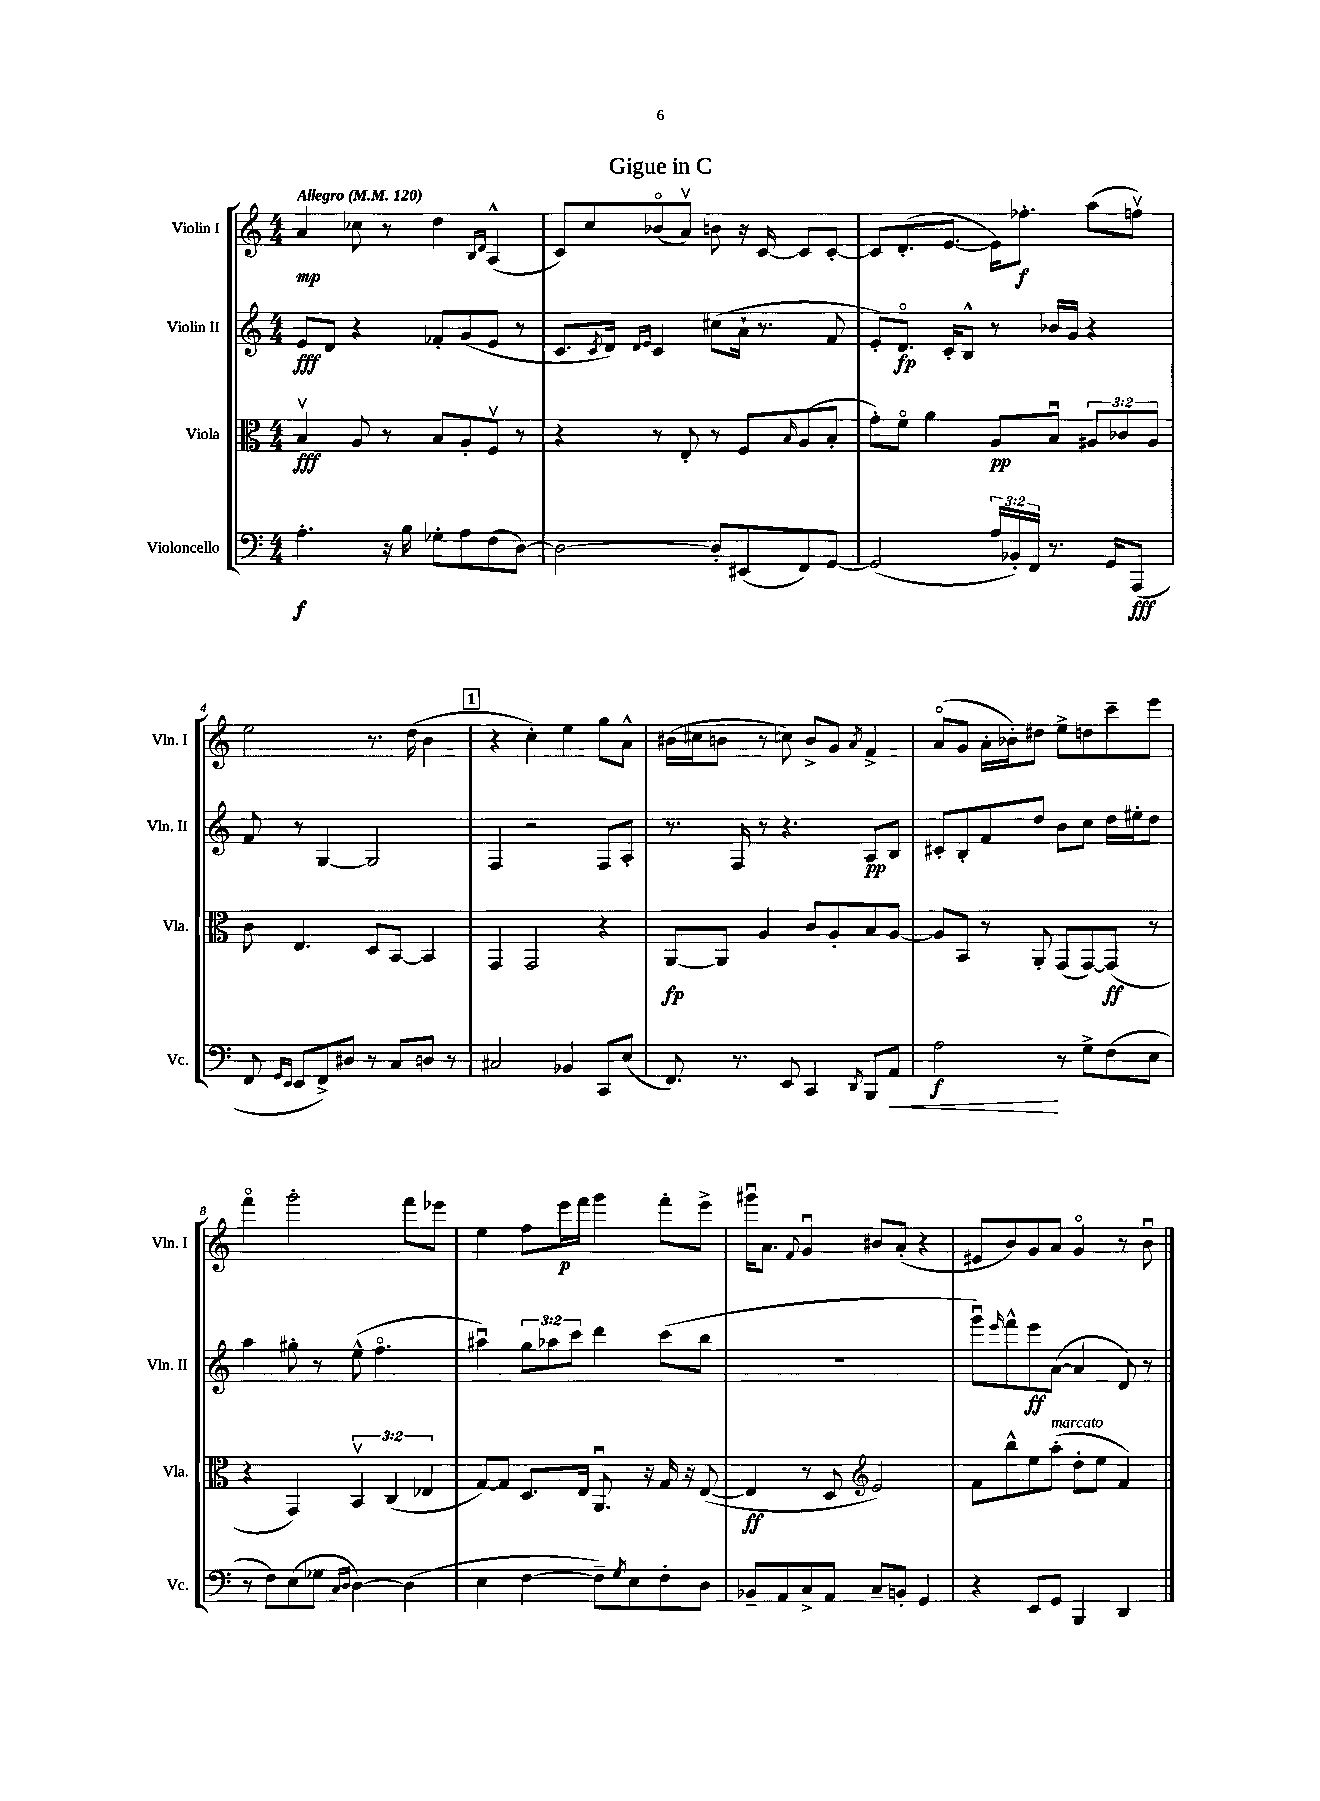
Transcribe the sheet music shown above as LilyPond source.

\header { title = "Gigue in C" }
<<
\new StaffGroup <<
\new Staff = "s0" \with { instrumentName = "Violin I" shortInstrumentName = "Vln. I" } {
    \clef treble \key c \major \numericTimeSignature \time 4/4 \tempo "Allegro" 4 = 120
    a'4\mp ces''8 r8 d''4 \grace { b16 d'16 } a4-^( |
    c'8) c''8 bes'8\flageolet( a'8\upbow) b'8 r16 c'16~ c'8 c'8~-. |
    c'8 d'8.-.( e'8.~ e'16) fes''8.-.\f a''8( f''8\upbow) |
    e''2 r8. d''16( b'4 |
    \mark \markup { \box "1" } r4 c''4-.) e''4 g''8 a'8-^ |
    bis'16( cis''16 b'8 r8 c''8) b'8-> g'8 \acciaccatura { a'8 } f'4-> |
    a'8\flageolet( g'8 a'16-. bes'16-.) dis''8 e''8-> d''8 c'''8-- e'''8 |
    f'''4\flageolet g'''2-. f'''8 ees'''8 |
    e''4 f''8 e'''16\p f'''16 g'''4 f'''8-. e'''8-> |
    gis'''16\downbow a'8. \appoggiatura { f'8 } g'4\downbow bis'8 a'8-.( r4 |
    eis'8 b'8) g'8 a'8 g'4\flageolet r8 b'8\downbow \bar "|." |
}
\new Staff = "s1" \with { instrumentName = "Violin II" shortInstrumentName = "Vln. II" } {
    \clef treble \key c \major \numericTimeSignature \time 4/4 \override Staff.TupletNumber.text = #tuplet-number::calc-fraction-text
    e'8\fff d'8 r4 fes'8-. g'8( e'8 r8 |
    c'8. \acciaccatura { c'8 } d'16) \grace { d'16 e'16 } c'4 cis''8( a'16-! r8. f'8 |
    e'8-.) d'8.\flageolet\fp c'16-. b8-^ r8 bes'16 g'16 r4 |
    f'8 r8 g4~ g2 |
    \mark \markup { \box "1" } f4 r2 f8 a8-. |
    r8. f16 r8 r4. a8\pp b8 |
    cis'8-. b8-. f'8 d''8 b'8 c''8 d''16 eis''16-. d''8 |
    a''4 gis''8-. r8 e''8-^( f''4.\flageolet |
    ais''4\downbow) \tuplet 3/2 { g''8 aes''8 c'''8 } d'''4 c'''8( b''8 |
    R1 |
    g'''8\downbow) \grace { e'''16 } f'''8-^ e'''8\ff a'8~( a'4 d'8) r8 \bar "|." |
}
\new Staff = "s2" \with { instrumentName = "Viola" shortInstrumentName = "Vla." } {
    \clef alto \key c \major \numericTimeSignature \time 4/4 \override Staff.TupletNumber.text = #tuplet-number::calc-fraction-text
    b4\upbow\fff a8 r8 b8 a8-. f8\upbow r8 |
    r4 r8 e8-. r8 f8 \grace { b16 } a8( b8-. |
    g'8-.) f'8\flageolet a'4 a8\pp b8\downbow \tuplet 3/2 { ais8 ces'8 ais8 } |
    c'8 e4. d8 b,8~ b,4 |
    \mark \markup { \box "1" } g,4 g,2 r4 |
    a,8~\fp a,8 a4 c'8 a8-. b8 a8~ |
    a8 b,8 r8 a,8-. g,8( g,8~) g,8\ff( r8 |
    r4 g,4) \tuplet 3/2 { b,4\upbow c4( ees4 } |
    g8~) g8 d8. e16 a,8.\downbow r16 g16 r16 e8~( |
    e4\ff r8 d8 \clef treble e'2) |
    f'8 b''8-^ e''8 a''8-.^\markup { \italic "marcato" }( d''8-. e''8 f'4) \bar "|." |
}
\new Staff = "s3" \with { instrumentName = "Violoncello" shortInstrumentName = "Vc." } {
    \clef bass \key c \major \numericTimeSignature \time 4/4 \override Staff.TupletNumber.text = #tuplet-number::calc-fraction-text
    a4.-.\f r16 b16 ges8-. a8 f8( d8~) |
    d2~ d8-. eis,8( f,8) g,8~ |
    g,2( \tuplet 3/2 { a16 bes,16-.) f,16 } r8. g,16 a,,8\fff( |
    f,8 \grace { g,16 e,16 } e,8 f,8->) dis8 r8 c8 d8 r8 |
    \mark \markup { \box "1" } cis2 bes,4 c,8 e8( |
    f,8.) r8. e,8 c,4 \acciaccatura { d,8 } b,,8 a,8\< |
    a2\f\! r8 g8-> f8( e8 |
    r8 f8) e8( ges8 \grace { c16 d16 } d4~) d4( |
    e4 f4~ f8--) \acciaccatura { g8 } e8 f8-. d8 |
    bes,8-- a,8 c8-> a,8 c8-- b,8-. g,4 |
    r4 e,8 g,8 b,,4 d,4 \bar "|." |
}
>>
>>
